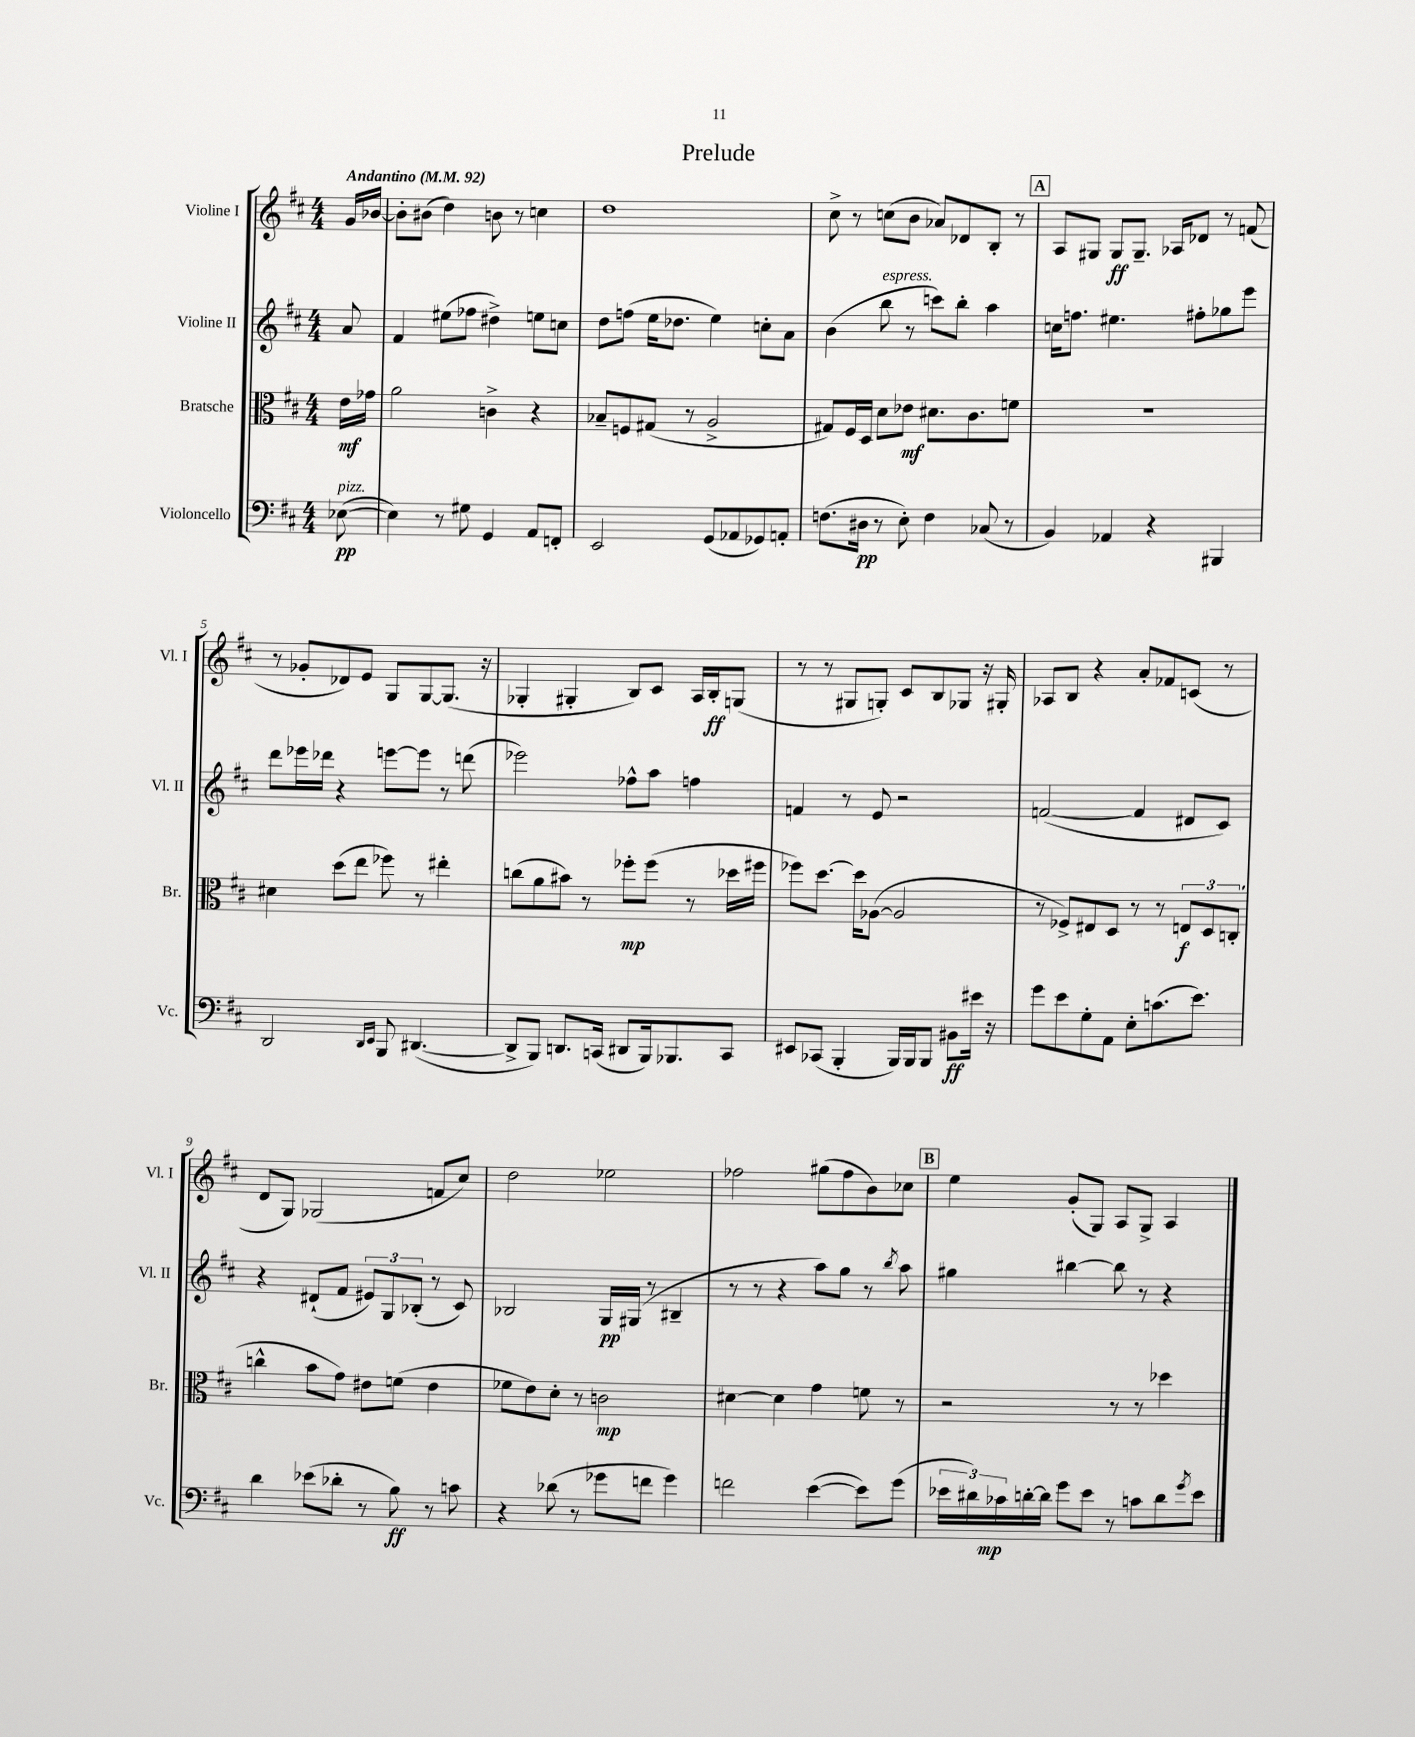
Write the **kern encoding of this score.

**kern	**dynam	**kern	**dynam	**kern	**dynam	**kern	**dynam
*part4	*part4	*part3	*part3	*part2	*part2	*part1	*part1
*staff4	*staff4	*staff3	*staff3	*staff2	*staff2	*staff1	*staff1
*I"Violoncello	*	*I"Bratsche	*	*I"Violine II	*	*I"Violine I	*
*I'Vc.	*	*I'Br.	*	*I'Vl. II	*	*I'Vl. I	*
*clefF4	*	*clefC3	*	*clefG2	*	*clefG2	*
*k[f#c#]	*	*k[f#c#]	*	*k[f#c#]	*	*k[f#c#]	*
*M4/4	*	*M4/4	*	*M4/4	*	*M4/4	*
*MM92	*	*MM92	*	*MM92	*	*MM92	*
=	=	=	=	=	=	=	=
!	!	!	!	!	!	!LO:TX:a:B:t=Andantino	!
!LO:TX:a:i:t=pizz.	!	!	!	!	!	!	!
([8E-X\	pp	16e\LL	mf	8a/	.	16g/LL	.
.	.	16g-X\JJ	.	.	.	[16b-X/JJ	.
=1	=1	=1	=1	=1	=1	=1	=1
4E-\])	.	2a\	.	4f#/	.	8b-'\L]	.
.	.	.	.	.	.	(8b#X\J	.
8r	.	.	.	(8ee#X\L	.	4dd\)	.
8G#X\	.	.	.	8ff-X\J	.	.	.
4GG/	.	4cn^\	.	4dd#X^\)	.	8bn\	.
.	.	.	.	.	.	8r	.
8AA/L	.	4r	.	8een\L	.	4ccn\	.
8FFn'/J	.	.	.	8ccn\J	.	.	.
=2	=2	=2	=2	=2	=2	=2	=2
2EE/	.	8B-X~/L	.	8dd\L	.	1dd	.
.	.	8Fn/	.	(8ffn\J	.	.	.
.	.	(8G#X/J	.	16ee\KL	.	.	.
.	.	.	.	8.dd-X\J	.	.	.
.	.	8r	.	.	.	.	.
(8GG/L	.	2A^/	.	4ee\)	.	.	.
8AA-X/	.	.	.	.	.	.	.
8GG-X/)	.	.	.	8ccn'\L	.	.	.
8AAn'/J	.	.	.	8a\J	.	.	.
=3	=3	=3	=3	=3	=3	=3	=3
(8.Fn\L	.	8G#X/L)	.	(4b\	.	8cc#^\	.
.	.	16F#/L	.	.	.	8r	.
16D#X\Jk	pp	16D/JJ	.	.	.	.	.
!	!	!	!	!LO:TX:a:i:t=espress.	!	!	!
8r	.	8d\L	.	8bb\	.	(8ccn\L	.
8E'\)	.	8e-X\J	mf	8r	.	8b\J	.
4F\	.	8.d#X\L	.	8cccn\L)	.	8a-X/L)	.
.	.	.	.	8bb'\J	.	8d-X/	.
.	.	8.c#\	.	.	.	.	.
(8C-X/	.	.	.	4aa\	.	8B'/J	.
8r	.	8fn\J	.	.	.	8r	.
!!LO:REH:place=s1:t=A
=4	=4	=4	=4	=4	=4	=4	=4
4BB/)	.	1r	.	16ccn\KL	.	8A/L	.
.	.	.	.	8.ffn\J	.	.	.
.	.	.	.	.	.	8G#X/J	.
4AA-X/	.	.	.	4.ee#X\	.	8G#/L	ff
.	.	.	.	.	.	8.G#~/J	.
4r	.	.	.	.	.	.	.
.	.	.	.	.	.	16A-X/KL	.
.	.	.	.	8ff#X'\L	.	8d-X/J	.
4BBB#X/	.	.	.	8gg-X\	.	8r	.
.	.	.	.	8eee\J	.	(8fn/	.
!!LO:LB:g=z
=5	=5	=5	=5	=5	=5	=5	=5
2DD/	.	4d#X\	.	8ddd\L	.	8r	.
.	.	.	.	16eee-X\L	.	8g-X'/L	.
.	.	.	.	16ddd-X\JJ	.	.	.
.	.	(8dd\L	.	4r	.	8d-X/)	.
.	.	8ee\J	.	.	.	8e/J	.
16qqDD/LL	.	.	.	.	.	.	.
16qqEE/JJ	.	.	.	.	.	.	.
8BBB/	.	8ff-X\)	.	[8eeen\L	.	8G/L	.
([4.DD#X/	.	8r	.	8eee\J]	.	[8G/	.
.	.	4ee#X'\	.	8r	.	(8.G/J]	.
.	.	.	.	(8dddn\	.	.	.
.	.	.	.	.	.	16r	.
=6	=6	=6	=6	=6	=6	=6	=6
8DD#^/L]	.	(8ccn\L	.	2eee-X\)	.	4G-X'/	.
8BBB/J)	.	8a\	.	.	.	.	.
8.DDn/L	.	8b#X\J)	.	.	.	4G#X'/	.
.	.	8r	.	.	.	.	.
(16CCn/Jk	.	.	.	.	.	.	.
8DD#X/L	.	8ff-X'\L	mp	8ff-X^^\L	.	8B/L)	.
16BBB/k)	.	(8ff-\J	.	8aa\J	.	8c#/J	.
8.BBB-X/	.	.	.	.	.	.	.
.	.	8r	.	4ffn\	.	16A/LL	.
.	.	.	.	.	.	16B'/J	ff
8CC/J	.	16dd-X\LL	.	.	.	(8Gn/J	.
.	.	16ff#X\JJ	.	.	.	.	.
=7	=7	=7	=7	=7	=7	=7	=7
8EE#X/L	.	8ff-X\L)	.	4fn/	.	8r	.
(8CC-X/J	.	[8.dd\J	.	.	.	8r	.
4BBB'/	.	.	.	8r	.	8G#X/L	.
.	.	16dd\KL]	.	.	.	.	.
.	.	([8A-X\J	.	8e/	.	8Gn'/J)	.
16BBB/LL)	.	2A-/]	.	2r	.	8c#/L	.
16BBB/J	.	.	.	.	.	.	.
8BBB/J	.	.	.	.	.	8B/	.
8BB#X\L	ff	.	.	.	.	8G-X/J	.
16e#X\Jk	.	.	.	.	.	16r	.
16r	.	.	.	.	.	16G#X'/	.
=8	=8	=8	=8	=8	=8	=8	=8
8g\L	.	8r	.	([2fn/	.	8A-X/L	.
8e\	.	8F-X^/L)	.	.	.	8B/J	.
8G'\	.	8E#X/	.	.	.	4r	.
8AA\J	.	8D/J	.	.	.	.	.
8E'\L	.	8r	.	4f/]	.	8a'/L	.
(8.cn\	.	8r	.	.	.	8f-X/	.
.	.	12En/L	f	8d#X/L	.	(8cn/J	.
8.e\J)	.	.	.	.	.	.	.
.	.	12D/	.	.	.	.	.
.	.	.	.	8c#/J)	.	8r	.
.	.	(12Cn'/J	.	.	.	.	.
!!LO:LB:g=z
=9	=9	=9	=9	=9	=9	=9	=9
4d\	.	4ccn^^\	.	4r	.	8d/L	.
.	.	.	.	.	.	8G/J)	.
(8e-X\L	.	8b\L	.	(8d#X`/L	.	(2G-X/	.
8d-X'\J	.	8g\J)	.	8f#/J	.	.	.
8r	.	8e#X\L	.	12e#X/L)	.	.	.
.	.	.	.	12G/	.	.	.
8B\)	ff	(8fn\J	.	.	.	.	.
.	.	.	.	(12B-X'/J	.	.	.
8r	.	4e#\	.	8r	.	8fn/L	.
8cn\	.	.	.	8c#/)	.	8cc#/J)	.
=10	=10	=10	=10	=10	=10	=10	=10
4r	.	8f-X\L	.	2B-X/	.	2dd\	.
.	.	8e\)	.	.	.	.	.
(8d-X\	.	8d'\J	.	.	.	.	.
8r	.	8r	.	.	.	.	.
8g-X\L	.	2cn\	mp	16G/LL	pp	2ee-X\	.
.	.	.	.	(16G#X/JJ	.	.	.
8fn\J	.	.	.	8r	.	.	.
4g-\)	.	.	.	4B#X~/	.	.	.
=11	=11	=11	=11	=11	=11	=11	=11
2fn\	.	[4d#X\	.	8r	.	2ff-X\	.
.	.	.	.	8r	.	.	.
.	.	4d#\]	.	4r	.	.	.
([4e\	.	4g\	.	8aa\L)	.	(8gg#X\L	.
.	.	.	.	8gg\J	.	8ff-\	.
8e\L])	.	8fn\	.	8r	.	8b\)	.
.	.	.	.	8qbb/	.	.	.
(8g\J	.	8r	.	8aa\	.	8cc-X\J	.
!!LO:REH:place=s1:t=B
=12	=12	=12	=12	=12	=12	=12	=12
24e-X\LL	.	2r	.	4gg#X\	.	4ee\	.
24d#X\)	.	.	.	.	.	.	.
24c-X\	mp	.	.	.	.	.	.
[16dn'\	.	.	.	.	.	.	.
16d\JJ]	.	.	.	.	.	.	.
8g\L	.	.	.	[4bb#X\	.	(8g'/L	.
8e-\J	.	.	.	.	.	8G/J)	.
8r	.	8r	.	8bb#\]	.	8A/L	.
8cn\L	.	8r	.	8r	.	8G^/J	.
8d\	.	4dd-X\	.	4r	.	4A/	.
8qg/	.	.	.	.	.	.	.
8e-\J	.	.	.	.	.	.	.
==	==	==	==	==	==	==	==
*-	*-	*-	*-	*-	*-	*-	*-
